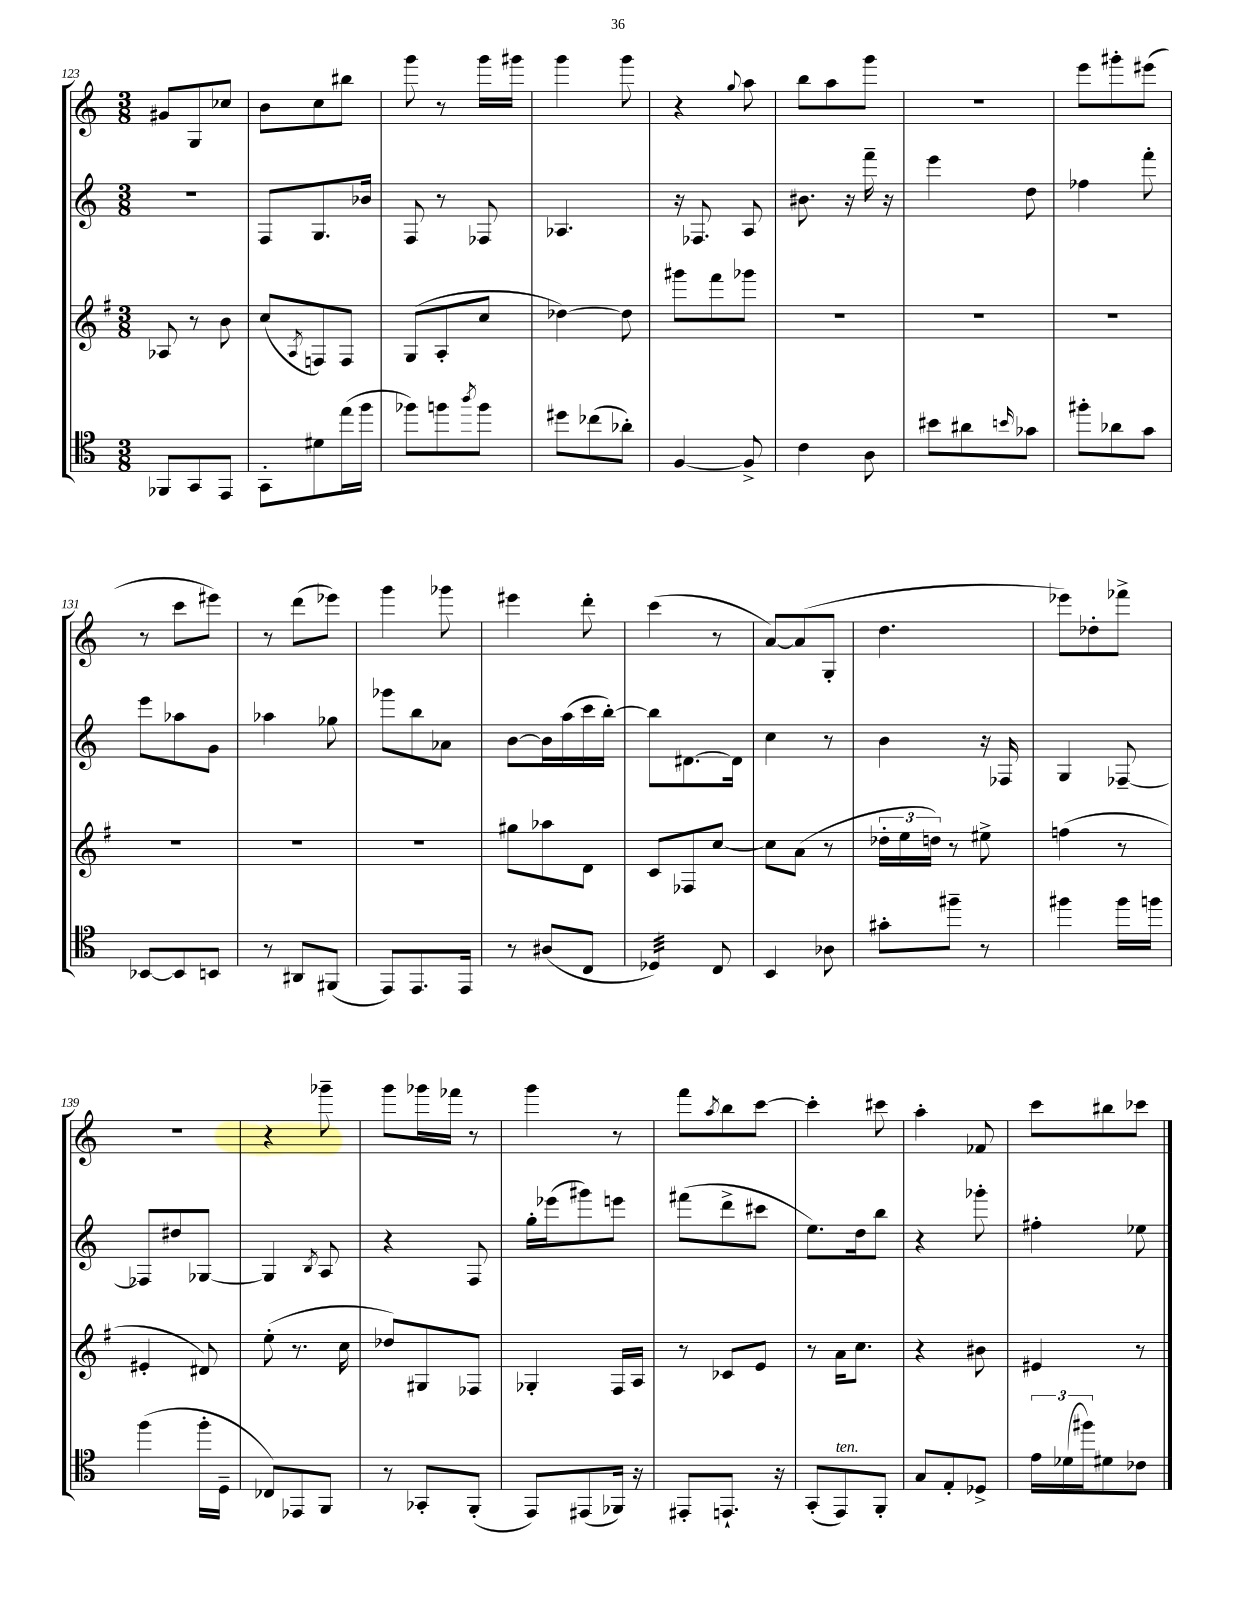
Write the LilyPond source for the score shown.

<<
\new StaffGroup <<
\new Staff = "s0" {
    \clef treble \key c \major \numericTimeSignature \time 3/8
    gis'8 g8 ces''8 |
    b'8 c''8 bis''8 |
    g'''8 r8 g'''16 gis'''16 |
    g'''4 g'''8 |
    r4 \appoggiatura { g''8 } a''8 |
    b''8 a''8 g'''8 |
    R4. |
    e'''8 gis'''8-. eis'''8( |
    r8 c'''8 eis'''8) |
    r8 d'''8( ees'''8) |
    g'''4 ges'''8 |
    eis'''4 d'''8-. |
    c'''4( r8 |
    a'8~) a'8( g8-. |
    d''4. |
    ees'''8) des''8-. fes'''8-> |
    R4. |
    r4 ges'''8-- |
    g'''8 ges'''16 fes'''16 r8 |
    g'''4 r8 |
    f'''8 \acciaccatura { a''8 } b''8 c'''8~ |
    c'''4-. cis'''8 |
    a''4-. fes'8 |
    c'''8 bis''8 ces'''8 \bar "|." |
}
\new Staff = "s1" {
    \clef treble \key c \major \numericTimeSignature \time 3/8
    R4. |
    f8 g8. bes'16 |
    f8 r8 fes8 |
    aes4. |
    r16 fes8. a8 |
    bis'8. r16 f'''16-- r16 |
    e'''4 d''8 |
    fes''4 f'''8-. |
    e'''8 aes''8 g'8 |
    aes''4 ges''8 |
    ges'''8 b''8 aes'8 |
    b'8~ b'16 a''16( c'''16 b''16~-.) |
    b''8 dis'8.~ dis'16 |
    c''4 r8 |
    b'4 r16 fes16 |
    g4 fes8~-- |
    fes8 dis''8 ges8~ |
    ges4 \acciaccatura { b8 } a8 |
    r4 f8 |
    g''16-. ees'''16( gis'''8) e'''8 |
    fis'''8( d'''8-> cis'''8 |
    e''8.) d''16 b''8 |
    r4 ges'''8-. |
    fis''4-. ees''8 \bar "|." |
}
\new Staff = "s2" {
    \clef treble \key g \major \numericTimeSignature \time 3/8
    aes8 r8 b'8 |
    c''8( \acciaccatura { a8 } f8) f8 |
    g8( a8-. c''8 |
    des''4~) des''8 |
    gis'''8 fis'''8 ges'''8 |
    R4. |
    R4. |
    R4. |
    R4. |
    R4. |
    R4. |
    gis''8 aes''8 d'8 |
    c'8 fes8 c''8~ |
    c''8 a'8( r8 |
    \tuplet 3/2 { des''16-. e''16 d''16) } r8 eis''8-> |
    f''4( r8 |
    eis'4-. dis'8) |
    e''8-.( r8. c''16 |
    des''8) gis8 fes8 |
    ges4-. fis16 a16 |
    r8 ces'8 e'8 |
    r8 a'16 c''8. |
    r4 bis'8 |
    eis'4 r8 \bar "|." |
}
\new Staff = "s3" {
    \clef tenor \key c \major \numericTimeSignature \time 3/8
    fes,8 g,8 e,8 |
    g,8-. dis'8 e''16( f''16 |
    fes''8) f''8 \acciaccatura { a''8 } f''8 |
    dis''8 ces''8( aes'8-.) |
    f4~ f8-> |
    c'4 a8 |
    bis'8 ais'8 \grace { b'16 } ges'8 |
    fis''8-. aes'8 g'8 |
    bes,8~ bes,8 b,8 |
    r8 ais,8 fis,8( |
    e,8) e,8. e,16 |
    r8 ais8( c8 |
    des4:32) c8 |
    b,4 aes8 |
    gis'8-. fis''8-- r8 |
    fis''4 fis''16 f''16 |
    f''4( f''16-. d16-- |
    ces8) ees,8 f,8 |
    r8 ges,8-. f,8-.( |
    e,8) eis,8( fes,16) r16 |
    eis,8-. e,8.-! r16 |
    g,8-.( e,8^\markup { \italic "ten." }) f,8-. |
    g8 e8-. des8-> |
    \tuplet 3/2 { e'16 des'16( fis''16) } dis'8 ces'8 \bar "|." |
}
>>
>>
\layout { \context { \Score currentBarNumber = #123 } }
